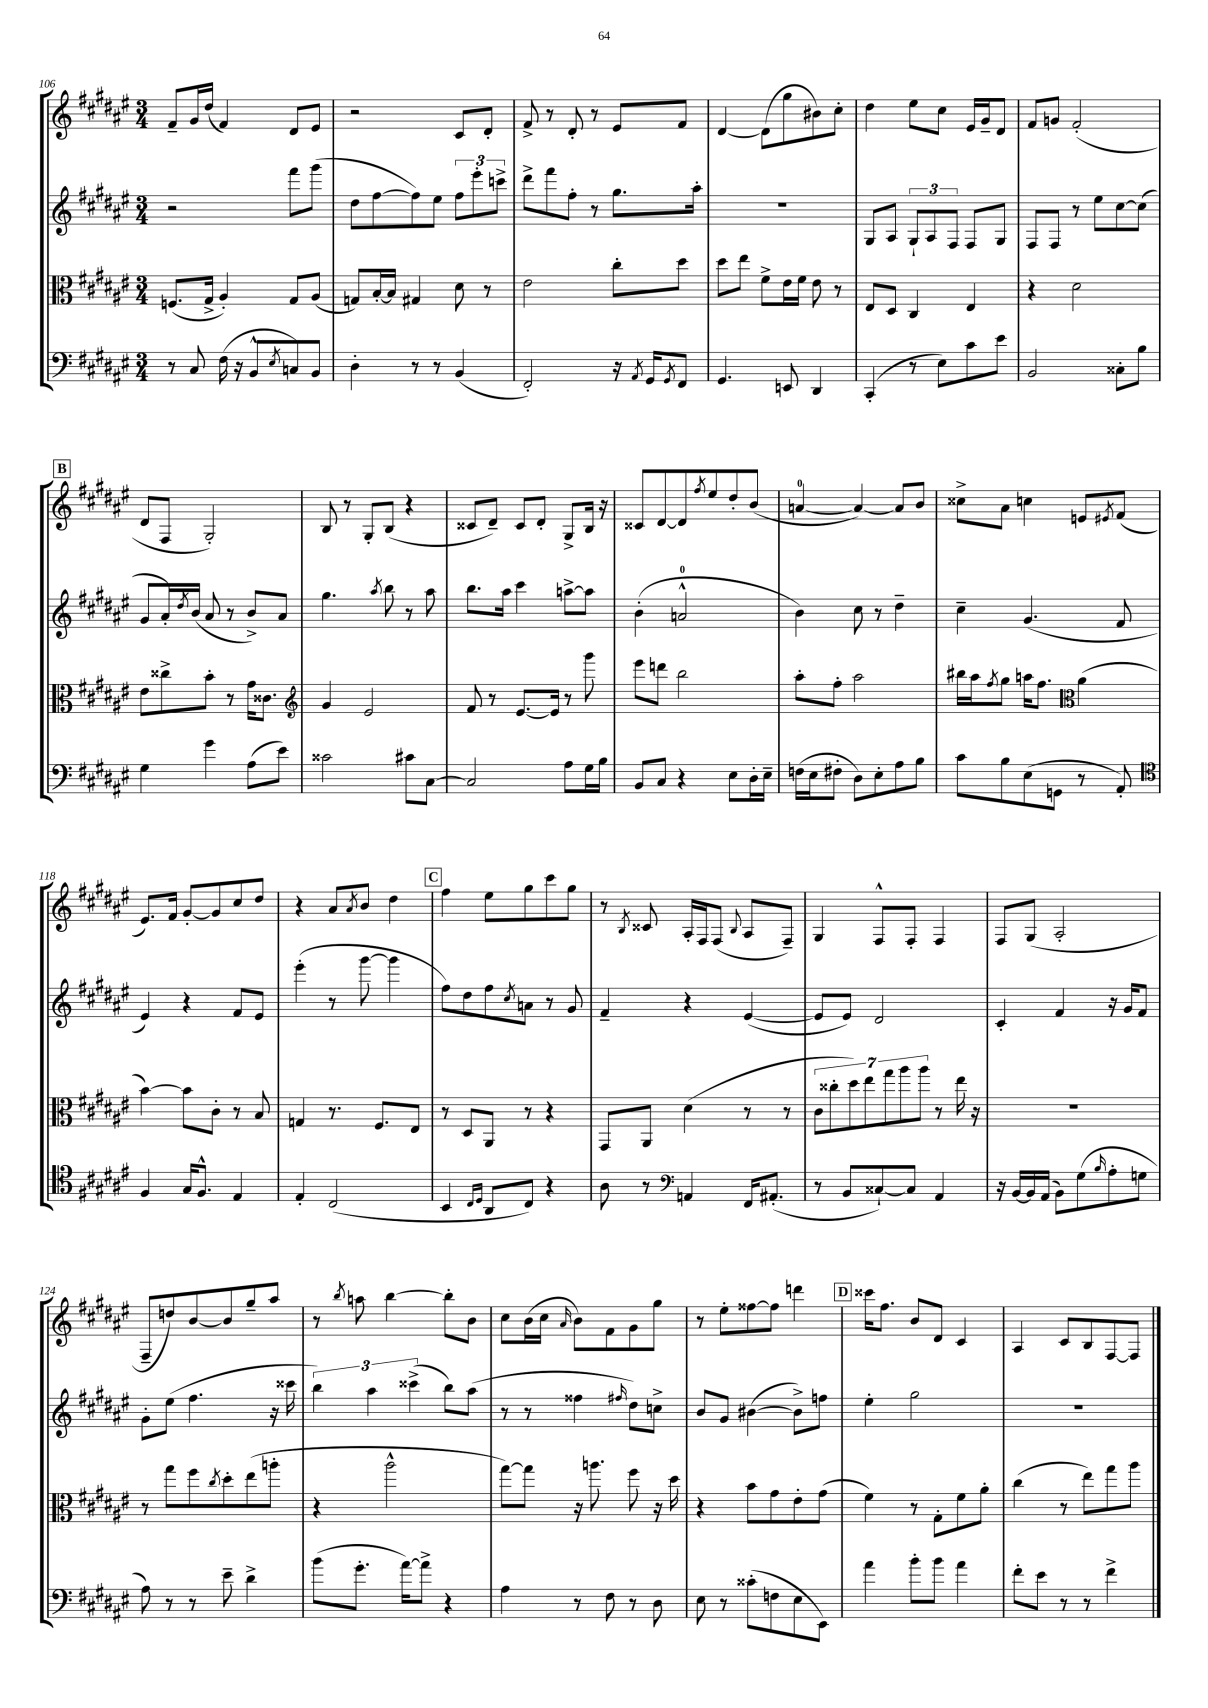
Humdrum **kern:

**kern	**kern	**kern	**kern
*part4	*part3	*part2	*part1
*staff4	*staff3	*staff2	*staff1
*clefF4	*clefC3	*clefG2	*clefG2
*k[f#c#g#d#a#e#]	*k[f#c#g#d#a#e#]	*k[f#c#g#d#a#e#]	*k[f#c#g#d#a#e#]
*M3/4	*M3/4	*M3/4	*M3/4
=106	=106	=106	=106
8r	(8.Fn/L	2r	8f#~/L
8C#/	.	.	16g#/L
.	16G#^/Jk	.	(16dd#/JJ
(16F#\	4A#'/)	.	4f#/)
16r	.	.	.
8BB^^/L	.	.	.
8qE#/	.	.	.
8Cn/)	8G#/L	8fff#\L	8d#/L
8BB/J	(8A#/J	(8ggg#\J	8e#/J
=107	=107	=107	=107
4D#'\	8Gn/L)	8dd#\L	2r
.	[16B'/L	[8ff#\	.
.	16B/JJ]	.	.
8r	4G#X/	8ff#\])	.
8r	.	8ee#\J	.
(4BB/	8d#\	12ff#\L	8c#/L
.	.	12eee#'\	.
.	8r	.	8d#'/J
.	.	12cccn^\J	.
=108	=108	=108	=108
2FF#'/)	2e#\	8ddd#^\L	8f#^/
.	.	8fff#\	8r
.	.	8ff#'\J	8d#'/
.	.	8r	8r
16r	8cc#'\L	8.gg#\L	8e#/L
8qAA#/	.	.	.
16GG#/KL	.	.	.
8qGG#/	.	.	.
8FF#/J	8dd#\J	.	8f#/J
.	.	16aa#'\Jk	.
=109	=109	=109	=109
4.GG#/	8dd#\L	2.r	[4d#/
.	8ee#\J	.	.
.	8f#^\L	.	(8d#\L]
8EEn/	16e#\L	.	8gg#\
.	16f#\JJ	.	.
4DD#/	8e#\	.	8b#X\)
.	8r	.	8cc#'\J
=110	=110	=110	=110
(4CC#'/	8E#/L	8G#/L	4dd#\
.	8D#/J	8A#/J	.
8r	4C#/	12G#`/L	8ee#\L
.	.	12A#/	.
8E#\L)	.	.	8cc#\J
.	.	12F#/J	.
8c#\	4E#/	8F#/L	16e#/LL
.	.	.	16g#~/J
8e#\J	.	8G#/J	8d#/J
=111	=111	=111	=111
2BB/	4r	8F#/L	8f#/L
.	.	8F#/J	8gn/J
.	2d#\	8r	(2f#'/
.	.	8ee#\L	.
8C##X'\L	.	[8cc#\	.
8B\J	.	(8cc#\J]	.
!!LO:LB:g=z
!!LO:REH:place=s1:t=B
=112	=112	=112	=112
4G#\	8e#\L	8g#/L	8d#/L
.	8cc##X^\	16a#'/L)	8F#/J
.	.	8qdd#/	.
.	.	(16b/JJ	.
4g#\	8b'\J	8a#/	2G#'/)
.	8r	8r	.
(8A#\L	16g#\KL	8b^/L)	.
.	8.c##X\J	.	.
8e#\J)	.	8a#/J	.
=113	=113	=113	=113
*	*clefG2	*	*
2c##X\	4g#/	4.gg#\	8B/
.	.	.	8r
.	2e#/	.	8G#'/L
.	.	8qaa#/	.
.	.	8bb\	(8B/J
8c#X\L	.	8r	4r
[8C#\J	.	8aa#\	.
=114	=114	=114	=114
2C#/]	8f#/	8.bb\L	8c##X/L
.	8r	.	8d#~/J)
.	.	16aa#\Jk	.
.	[8.e#/L	4ccc#\	8c##/L
.	.	.	8d#'/J
.	16e#/Jk]	.	.
8A#\L	8r	[8aan^\L	8G#^/L
16G#\L	8ggg#\	8aa\J]	16B/Jk
16B\JJ	.	.	16r
=115	=115	=115	=115
8BB/L	8eee#\L	(4b'\	8c##X/L
8C#/J	8dddn\J	.	[8d#/
4r	2bb\	2an^^/	8d#/]
.	.	.	8qff#/
.	.	.	8ee#/
8E#\L	.	.	8dd#'/
16D#'\L	.	.	(8b/J
16E#~\JJ	.	.	.
=116	=116	=116	=116
(16Fn\LL	8aa#'\L	4b\)	[4an/
16E#\J	.	.	.
8F#X'\J	8ff#'\J	.	.
8D#\L)	2aa#\	8cc#\	4a/_)
8E#'\	.	8r	.
8A#\	.	4dd#~\	8a/L]
8B\J	.	.	8b/J
=117	=117	=117	=117
8c#\L	16bb#X\LL	4cc#~\	8cc##X^\L
.	16aa#\J	.	.
.	8qff#/	.	.
8B\	8gg#\J	.	8a#\J
(8E#\	16aan\KL	(4.g#/	4ccn\
.	8.ff#\J	.	.
8GGn\J	.	.	.
*	*clefC3	*	*
8r	(4a#\	.	8en/L
.	.	.	8qe#X/
8AA#'/)	.	8f#/	(8f#/J
!!LO:LB:g=z
=118	=118	=118	=118
*clefC4	*	*	*
4F#/	[4b\)	4e#/)	8.e#/L)
.	.	.	16f#/Jk
16G#/KL	8b\L]	4r	[8g#'/L
8.F#^^/J	.	.	.
.	8c#'\J	.	8g#/]
4E#/	8r	8f#/L	8cc#/
.	8B/	8e#/J	8dd#/J
=119	=119	=119	=119
4E#'/	4Gn/	(4eee#'\	4r
(2C#/	8.r	8r	8a#/L
.	.	.	8qa#/
.	.	[8ggg#\	8b/J
.	8.F#/L	.	.
.	.	4ggg#\]	4dd#\
.	8E#/J	.	.
!!LO:REH:place=s1:t=C
=120	=120	=120	=120
4BB/	8r	8ff#\L)	4ff#\
.	8D#/L	8dd#\	.
16qqC#/LL	.	.	.
16qqD#/JJ	.	.	.
8AA#/L	8AA#/J	8ff#\	8ee#\L
.	.	8qcc#/	.
8C#/J)	8r	8an\J	8gg#\
4r	4r	8r	8ccc#\
.	.	8g#/	8gg#\J
=121	=121	=121	=121
8A#\	8GG#/L	4f#~/	8r
.	.	.	8qB/
8r	8AA#/J	.	8c##X/
*clefF4	*	*	*
4AAn/	(4d#\	4r	16A#'/LL
.	.	.	16F#/J
.	.	.	(8F#/J
.	.	.	8qqB/
16FF#/KL	8r	([4e#/	8A#/L
(8.AA#X'/J	.	.	.
.	8r	.	8F#~/J)
=122	=122	=122	=122
8r	14c#\L	8e#/L]	4G#/
.	14cc##X'\	.	.
8BB/L	.	8e#/J)	.
.	14dd#\)	.	.
.	14ee#\	.	.
[8C##X`/)	.	2d#/	8F#^^/L
.	14gg#\	.	.
.	14aa#\	.	.
8C##/J]	.	.	8F#'/J
.	14aa#\J	.	.
4AA#/	8r	.	4F#/
.	16ee#\	.	.
.	16r	.	.
=123	=123	=123	=123
16r	2.r	4c#'/	8F#/L
[16BB/LL	.	.	.
16BB/]	.	.	(8G#/J
(16AA#/JJ	.	.	.
8BB\L)	.	4f#/	2A#'/
(8G#\	.	.	.
16qqB/	.	.	.
8A#'\	.	16r	.
.	.	16g#/KL	.
8Gn\J	.	8f#/J	.
!!LO:LB:g=z
=124	=124	=124	=124
8A#\)	8r	8g#'\L	8F#~/L
8r	8gg#\L	(8ee#\J	8ddn/)
8r	8ff#\	4.ff#\	[8b/
.	8qcc#/	.	.
8e#~\	8dd#'\	.	8b/]
4d#^\	(8ee#\	.	8gg#~/
.	8aan'\J	16r	8aa#/J
.	.	16ccc##X\	.
=125	=125	=125	=125
(8b\L	4r	6bb\)	8r
.	.	.	8qbb/
8.g#'\J	.	.	8aan\
.	.	6aa#\	.
.	2aa#^^\	.	[4bb\
[16a#\KL)	.	.	.
.	.	(6ccc##X^\	.
8a#^\J]	.	.	.
4r	.	8bb\L)	8bb'\L]
.	.	(8aa#\J	8b\J
=126	=126	=126	=126
4A#\	[8gg#\L)	8r	8cc#\L
.	8gg#\J]	8r	(16b\L
.	.	.	16cc#\JJ
.	.	.	16qqa#/
8r	16r	4ff##X\	8b\L)
.	8.aan\	.	.
8F#\	.	.	8f#\
.	.	16qqff#X/	.
8r	8ff#\	8dd#\L)	8g#\
8D#\	16r	8ccn^\J	8gg#\J
.	16dd#\	.	.
=127	=127	=127	=127
8E#\	4r	8b/L	8r
8r	.	8g#/J	8ee#'\L
(8c##X'\L	8b\L	([4b#X\	[8ff##X\
8Fn\	8g#\	.	8ff##\J]
8E#\	8e#'\	8b#^\L])	4dddn\
8EE#\J)	(8g#\J	8ffn\J	.
!!LO:REH:place=s1:t=D
=128	=128	=128	=128
4a#\	4f#\)	4ee#'\	16ccc##X\KL
.	.	.	8.ff#\J
8b'\L	8r	2gg#\	8b/L
8b\J	8G#'\L	.	8d#/J
4a#\	8f#\	.	4c#/
.	8a#'\J	.	.
=129	=129	=129	=129
8f#'\L	(4cc#\	2.r	4A#/
8e#\J	.	.	.
8r	8r	.	8c#/L
8r	8ee#\L)	.	8B/
4f#^\	8gg#\	.	[8F#/
.	8aa#\J	.	8F#/J]
==	==	==	==
*-	*-	*-	*-
